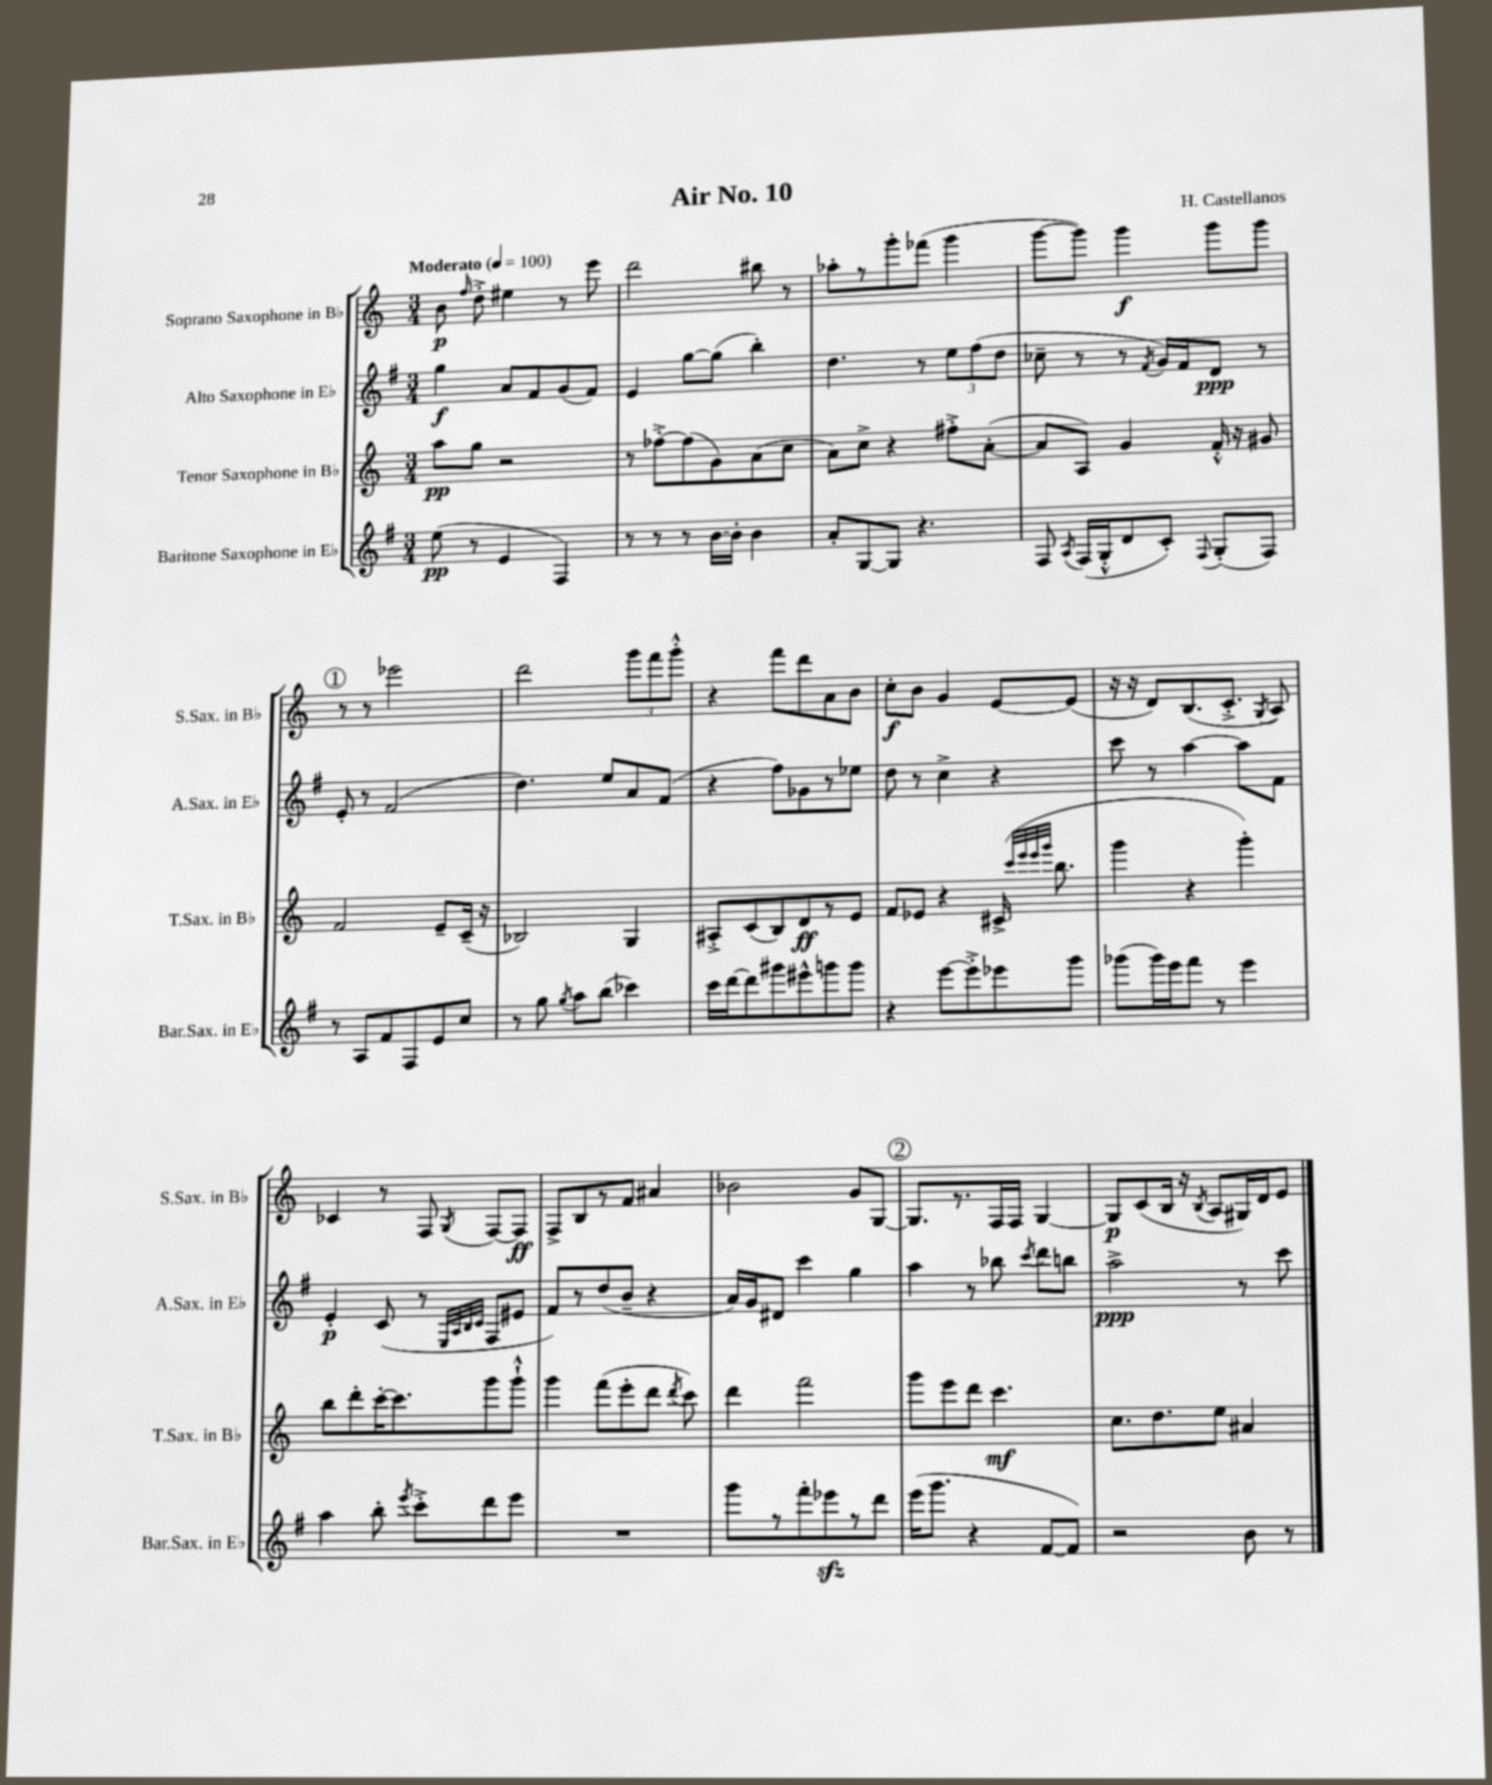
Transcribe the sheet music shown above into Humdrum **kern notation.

**kern	**kern	**kern	**kern
*staff4	*staff3	*staff2	*staff1
*clefG2	*clefG2	*clefG2	*clefG2
*k[f#]	*k[]	*k[f#]	*k[]
*M3/4	*M3/4	*M3/4	*M3/4
*MM100	*MM100	*MM100	*MM100
(8ee\	8aa\L	4gg\	8b\
.	.	.	16qqff/
8r	8gg\J	.	8dd'^\
4e/	2r	8a/L	4ee#\
.	.	8f#/	.
4F#/)	.	(8g/	8r
.	.	8f#/J)	8eee\
=	=	=	=
8r	8r	4e/	2ddd\
8r	[8ff-'^\L	.	.
8r	(8ff-\]	[8gg\L	.
[16b\LL	8g\)	(8gg\]J	.
16b'\]JJ	.	.	.
4b\	(8a\	4bb'\)	8bb#\
.	8cc\J	.	8r
=	=	=	=
8a'/L	8a\L)	4.dd\	8aa-'\L
[8G/	8cc^\J	.	8r
8G/]J	4r	.	8ggg'\
4.r	.	8r	(8fff-\J
.	8ff#'^\L	12ee\L	4ggg\
.	.	(12ff#\	.
.	([8a'\J	.	.
.	.	12dd\J	.
=	=	=	=
8F#/	8a/]L	8cc-~\	[8ggg\L
8qA/	.	.	.
(16F#/LL	8A/J)	8r	8ggg\]J)
16G'^^/J	.	.	.
8d/	4g/	8r	4ggg\
.	.	8qf#/	.
8c'/J)	.	16g/LL)	.
.	.	16f#/J	.
8qqF#/	.	.	.
(8G'/L	16f'^^/	8d/J	8ggg\L
.	16r	.	.
8F#/J)	8g#/	8r	8ggg\J
=	=	=	=
8r	2f/	8e'/	8r
8A/L	.	8r	8r
8f#/	.	(2f#/	2eee-\
8F#/	.	.	.
8e/	8e~/L	.	.
8cc/J	(16c~/Jk	.	.
.	16r	.	.
=	=	=	=
8r	2B-/)	4.dd\)	2ddd\
8gg\	.	.	.
8qgg/	.	.	.
8aa\L	.	.	.
(8bb\J	.	8ee/L	.
4ccc-\)	4G/	8a/	12ggg\L
.	.	.	12fff\
.	.	(8f#/J	.
.	.	.	12ggg'^^\J
=	=	=	=
16ccc\LL	8A#'^/L	4r	4r
[16ddd\J	.	.	.
8ddd\]	(8c/	.	.
8ggg#\	8B/)	8ff#\L)	8fff\L
8eee#^^\	8d/	8g-\	8ddd\
8ggg\	8r	8r	8a\
8ggg\J	8e/J	8ee-\J	8b\J
=	=	=	=
4r	8f/L	8dd\	8cc'\L
.	8e-/J	8r	8b\J
[8eee\L	4r	4cc^\	4g/
8eee'^\]	.	.	.
8eee-\	(16c#^/	4r	[8e/L
.	32qqccc/LLL	.	.
.	32qqeee/	.	.
.	32qqeee/	.	.
.	32qqggg/JJJ	.	.
.	8.bb\	.	.
8ggg\J	.	.	(8e/]J
=	=	=	=
(8ggg-\L	4ggg\	8ccc\	16r
.	.	.	16r
16ggg-\L)	.	8r	8d/L)
16eee\J	.	.	.
8fff#\J	4r	[4aa\	(8.B/
8r	.	.	.
.	.	.	8.c'^/J
4eee\	4ggg'\)	8aa\]L	.
.	.	.	8qG/
.	.	8f#\J	8A/)
=	=	=	=
4aa\	8bb\L	4e'/	4c-/
.	8ddd'\	.	.
8bb'\	[16ccc'\K	(8c/	8r
.	8.ccc\]	.	.
8qeee/	.	.	.
8ccc'^\L	.	8r	8F/
.	.	32qqE/LLL	.
.	.	32qqA/	.
.	.	32qqB/	.
.	.	32qqc/JJJ	8qG/
8ddd\	8ggg\	8F#/L	[8F/L
8eee\J	8ggg`^^\J	8e#/J	8F/]J
=	=	=	=
2.r	4ggg\	8f#/L)	8F^/L
.	.	8r	8B/
.	(8fff\L	(8dd/	8r
.	8eee'\	8b~/J	8f/J
.	8ddd\J	4r	4a#/
.	8qddd/	.	.
.	8ccc\)	.	.
=	=	=	=
8ggg\L	4ddd\	16a/LL)	2b-\
.	.	16g/J	.
8r	.	8d#/J	.
8fff#'\	2fff\	4ccc\	.
8eee-\	.	.	.
8r	.	4gg\	8g/L
8ddd\J	.	.	[8G/J
=	=	=	=
(16eee\LK	8ggg\L	4aa\	8.G/]L
8.ggg\J	.	.	.
.	8eee\	.	.
.	.	.	8.r
4r	8ddd\J	8r	.
.	4.ccc\	8bb-\	16F/L
.	.	.	16F/JJ
.	.	8qccc/	.
[8f#/L	.	8ddd\L	[4G/
8f#/]J)	.	8bb\J	.
=	=	=	=
2r	8.cc\L	2aa^\	8G/]L
.	.	.	(8c/
.	8.dd\	.	.
.	.	.	16B/Jk
.	.	.	16r
.	.	.	8qB/
.	8ee\J	.	8A/L
8b\	4a#/	8r	16G#/L)
.	.	.	16d/J
8r	.	8ccc\	8e/J
==	==	==	==
*-	*-	*-	*-
